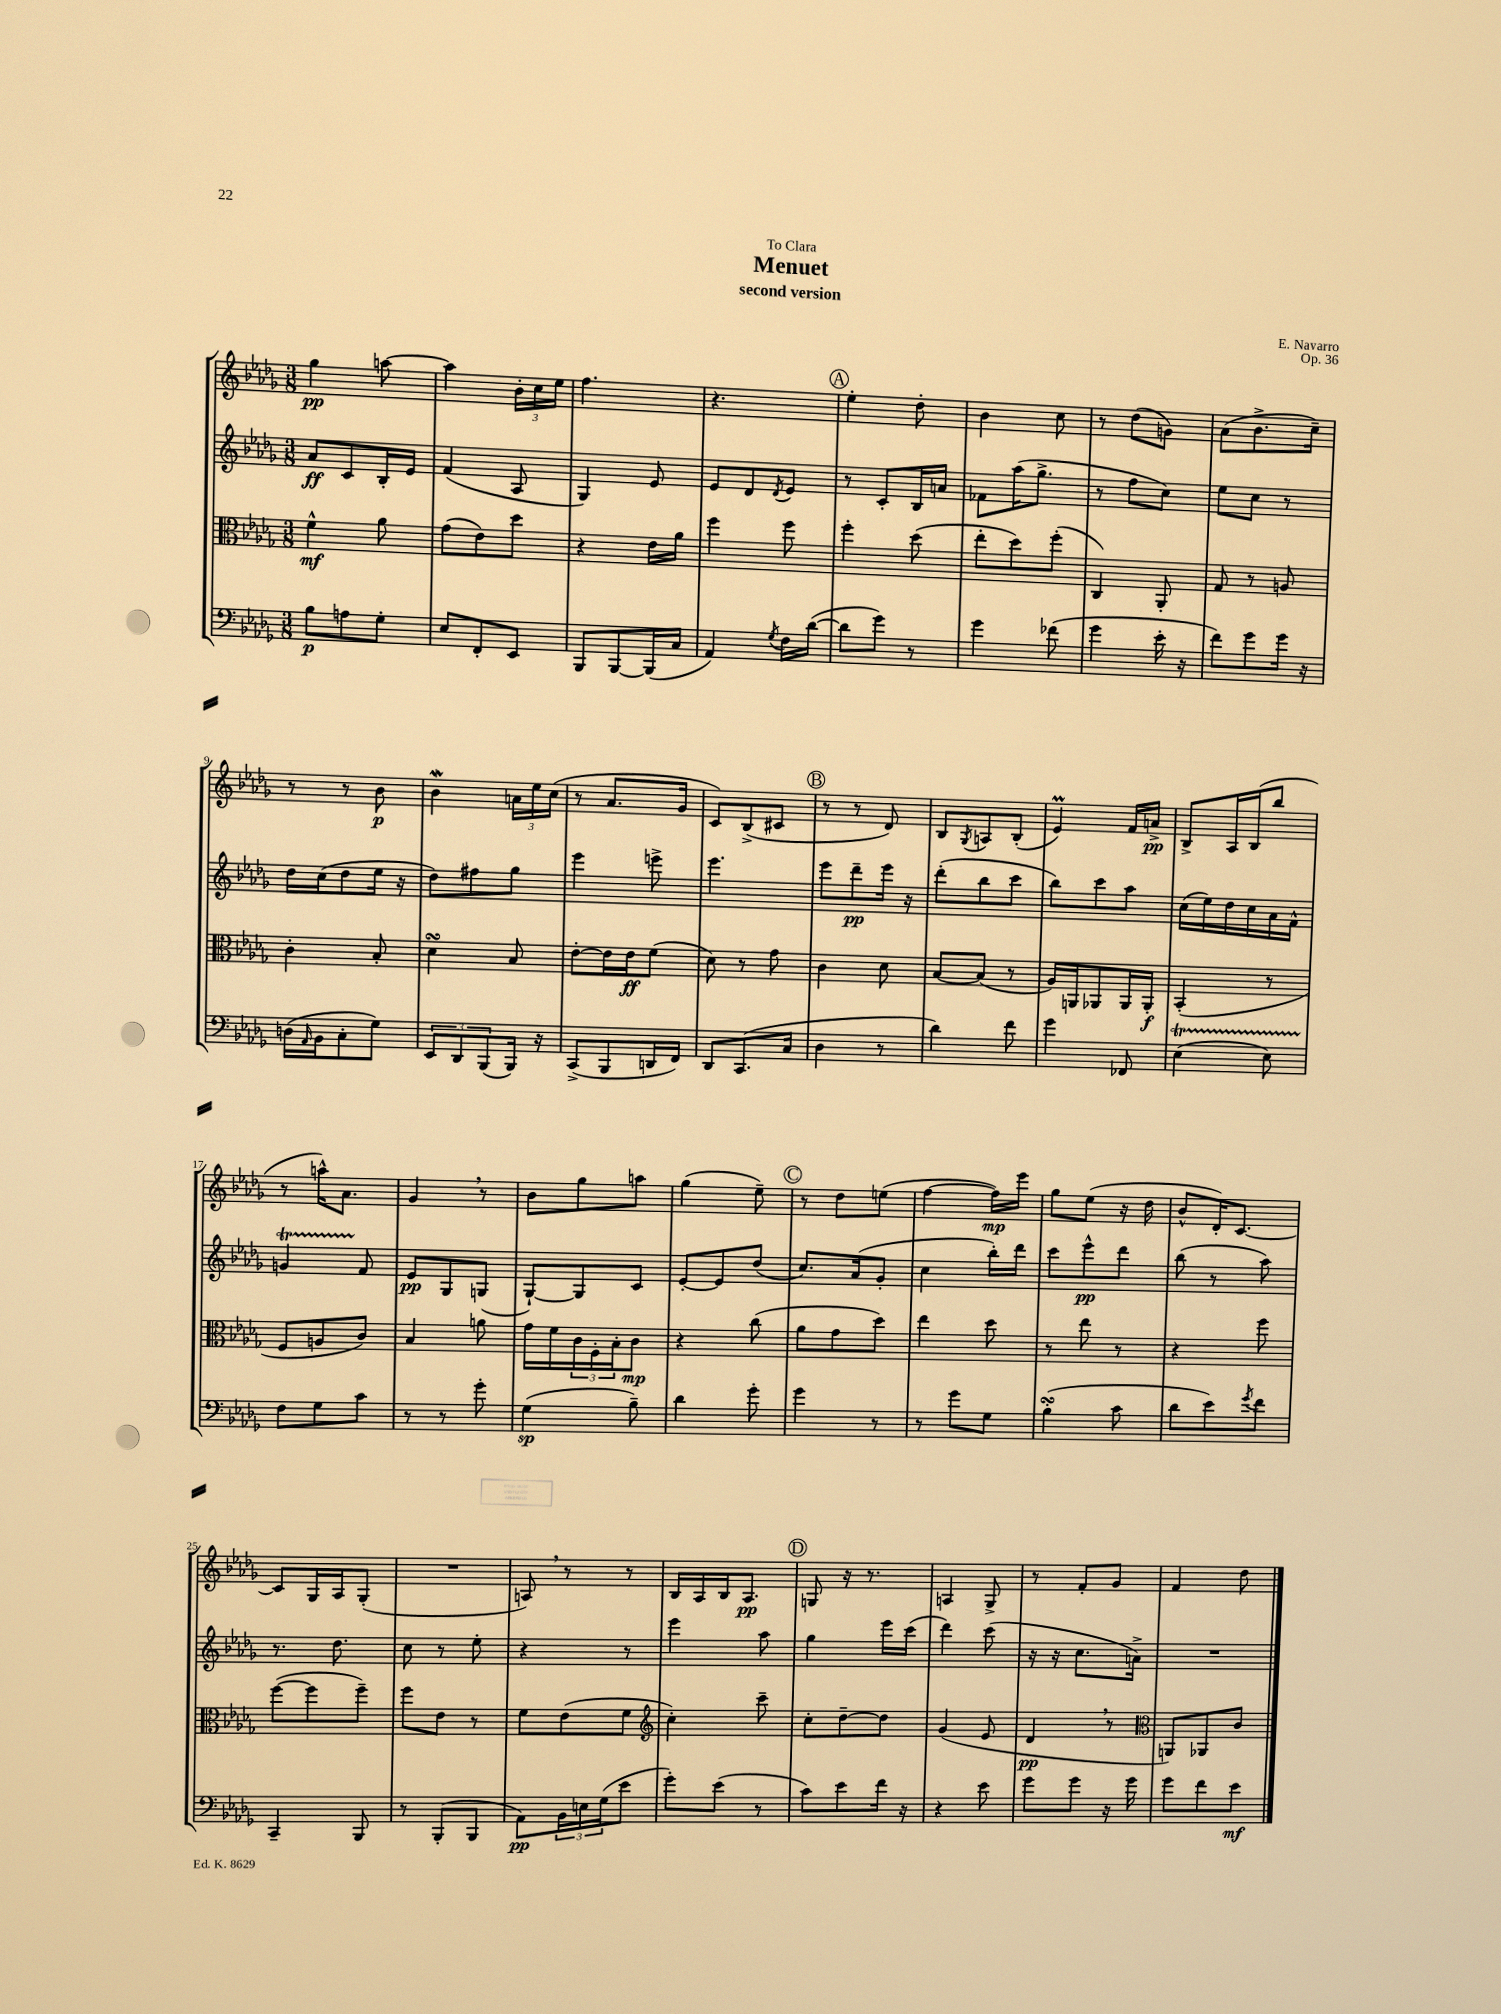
\header { title = "Menuet" composer = "E. Navarro" subtitle = "second version" dedication = "To Clara" opus = "Op. 36" }
<<
\new StaffGroup <<
\new Staff = "s0" {
    \clef treble \key des \major \numericTimeSignature \time 3/8
    ges''4\pp a''8~ |
    a''4 \tuplet 3/2 { bes'16-. c''16 ees''16 } |
    f''4. |
    r4. |
    \mark \markup { \circle "A" } ees''4-. des''8-. |
    bes'4 c''8 |
    r8 des''8( g'8) |
    aes'8( bes'8.-> c''16--) |
    r8 r8 bes'8\p |
    bes'4\mordent \tuplet 3/2 { a'16 ees''16 c''16( } |
    r8 aes'8. ges'16 |
    c'8) bes8->( cis'8 |
    \mark \markup { \circle "B" } r8 r8 des'8) |
    bes8 \acciaccatura { ges8 } a8 bes8-.( |
    ees'4\prall) f'16 a'16->\pp |
    bes8-> aes16 bes16( bes''8 |
    r8 a''16-^) aes'8. |
    ges'4 \breathe r8 |
    bes'8 ges''8 a''8 |
    ges''4( ees''8--) |
    \mark \markup { \circle "C" } r8 des''8 e''8( |
    f''4~ f''16\mp) ees'''16 |
    ges''8 ees''8( r16 des''16 |
    bes'8-^ des'16-.) c'8.~ |
    c'8 ges16 aes16 ges8-.( |
    R4. |
    a8) \breathe r8 r8 |
    bes16 aes16 bes16 aes8.\pp |
    \mark \markup { \circle "D" } g8 r16 r8. |
    a4 ges8-> |
    r8 f'8-. ges'8 |
    f'4 des''8 \bar "|." |
}
\new Staff = "s1" {
    \clef treble \key des \major \numericTimeSignature \time 3/8
    aes'8\ff c'8 bes16-. ees'16 |
    f'4( aes8 |
    ges4) ees'8 |
    ees'8 des'8 \acciaccatura { des'8 } ees'8 |
    \mark \markup { \circle "A" } r8 c'8-. bes16 a'16 |
    fes'8 aes''16( ges''8.-> |
    r8 f''8 c''8) |
    ees''8 c''8 r8 |
    des''16 c''16( des''8 ees''16 r16 |
    des''8) fis''8 ges''8 |
    ees'''4 e'''8-> |
    ees'''4. |
    \mark \markup { \circle "B" } ees'''8 des'''8--\pp ees'''16 r16 |
    des'''8-.( bes''8 c'''8 |
    bes''8) c'''8 aes''8 |
    c''16( ees''16) des''16 c''16 aes'16 f'16-^ |
    g'4\startTrillSpan f'8\stopTrillSpan |
    ees'8\pp ges8 g8( |
    ges8~-!) ges8 c'8 |
    ees'8~-. ees'8 des''8( |
    \mark \markup { \circle "C" } c''8.) aes'16( ges'8-. |
    c''4 bes''16-.) des'''16 |
    c'''8 ees'''8-^\pp des'''8 |
    bes''8( r8 aes''8) |
    r8. des''8. |
    c''8 r8 ees''8-. |
    r4 r8 |
    ees'''4 aes''8 |
    \mark \markup { \circle "D" } ges''4 ees'''16 c'''16( |
    des'''4) c'''8( |
    r16 r16 c''8. a'16->) |
    R4. \bar "|." |
}
\new Staff = "s2" {
    \clef alto \key des \major \numericTimeSignature \time 3/8
    f'4-^\mf aes'8 |
    ges'8( ees'8) des''8 |
    r4 ees'16 aes'16 |
    f''4 f''8 |
    \mark \markup { \circle "A" } f''4-. des''8( |
    ees''8-. des''8) f''8-.( |
    c4) aes,8-. |
    ges8 r8 a8 |
    c'4-. bes8-. |
    des'4\turn bes8 |
    ees'8~-. ees'16 ees'16\ff f'8( |
    des'8) r8 ges'8 |
    \mark \markup { \circle "B" } c'4 des'8 |
    bes8~ bes8( r8 |
    aes16) a,16 aes,8 aes,16 aes,16-.\f |
    bes,4-.( r8 |
    f8 a8 c'8) |
    bes4 a'8 |
    ges'16 f'16 \tuplet 3/2 { c'16 f16-. bes16-. } c'8\mp |
    r4 c''8( |
    \mark \markup { \circle "C" } aes'8 ges'8 des''8) |
    ees''4 des''8 |
    r8 ees''8 r8 |
    r4 f''8 |
    f''8~( f''8 f''8--) |
    f''8 ees'8 r8 |
    f'8 ees'8( f'8 |
    \clef treble c''4-.) c'''8-- |
    \mark \markup { \circle "D" } c''8-. des''8~-- des''8 |
    ges'4( ees'8 |
    des'4\pp \breathe r8 |
    \clef alto a,8) aes,8 c'8 \bar "|." |
}
\new Staff = "s3" {
    \clef bass \key des \major \numericTimeSignature \time 3/8
    bes8\p a8 ges8-. |
    ees8 f,8-. ees,8 |
    bes,,8 bes,,8~ bes,,16( c16 |
    aes,4) \acciaccatura { ges8 } f16 des'16~( |
    \mark \markup { \circle "A" } des'8 ges'8) r8 |
    ges'4 fes'8( |
    ges'4 ees'16-. r16 |
    f'8) ges'8 ges'16 r16 |
    d16( \grace { aes,16 } bes,16 c8-. ges8) |
    \tuplet 3/2 { ees,8 des,8 bes,,8( } bes,,16) r16 |
    c,8->( bes,,8 d,16 f,16) |
    des,8 c,8.( c16 |
    \mark \markup { \circle "B" } des4 r8 |
    des'4) f'8 |
    ges'4 fes,8 |
    ees4\startTrillSpan( ees8) |
    f8\stopTrillSpan ges8 c'8 |
    r8 r8 ges'8-. |
    ges4\sp( bes8--) |
    des'4 ges'8-. |
    \mark \markup { \circle "C" } ges'4 r8 |
    r8 ges'8 ges8 |
    bes4-.\turn( c'8 |
    des'8 ees'8) \acciaccatura { ges'8 } f'8 |
    c,4-- bes,,8 |
    r8 bes,,8-.( bes,,8 |
    aes,8\pp) \tuplet 3/2 { bes,16 e16 ges16( } ees'8 |
    ges'8-.) ees'8( r8 |
    \mark \markup { \circle "D" } c'8) ees'8 f'16 r16 |
    r4 ees'8 |
    ges'8 ges'8 r16 ges'16 |
    ges'8 f'8 ees'8\mf \bar "|." |
}
>>
>>
